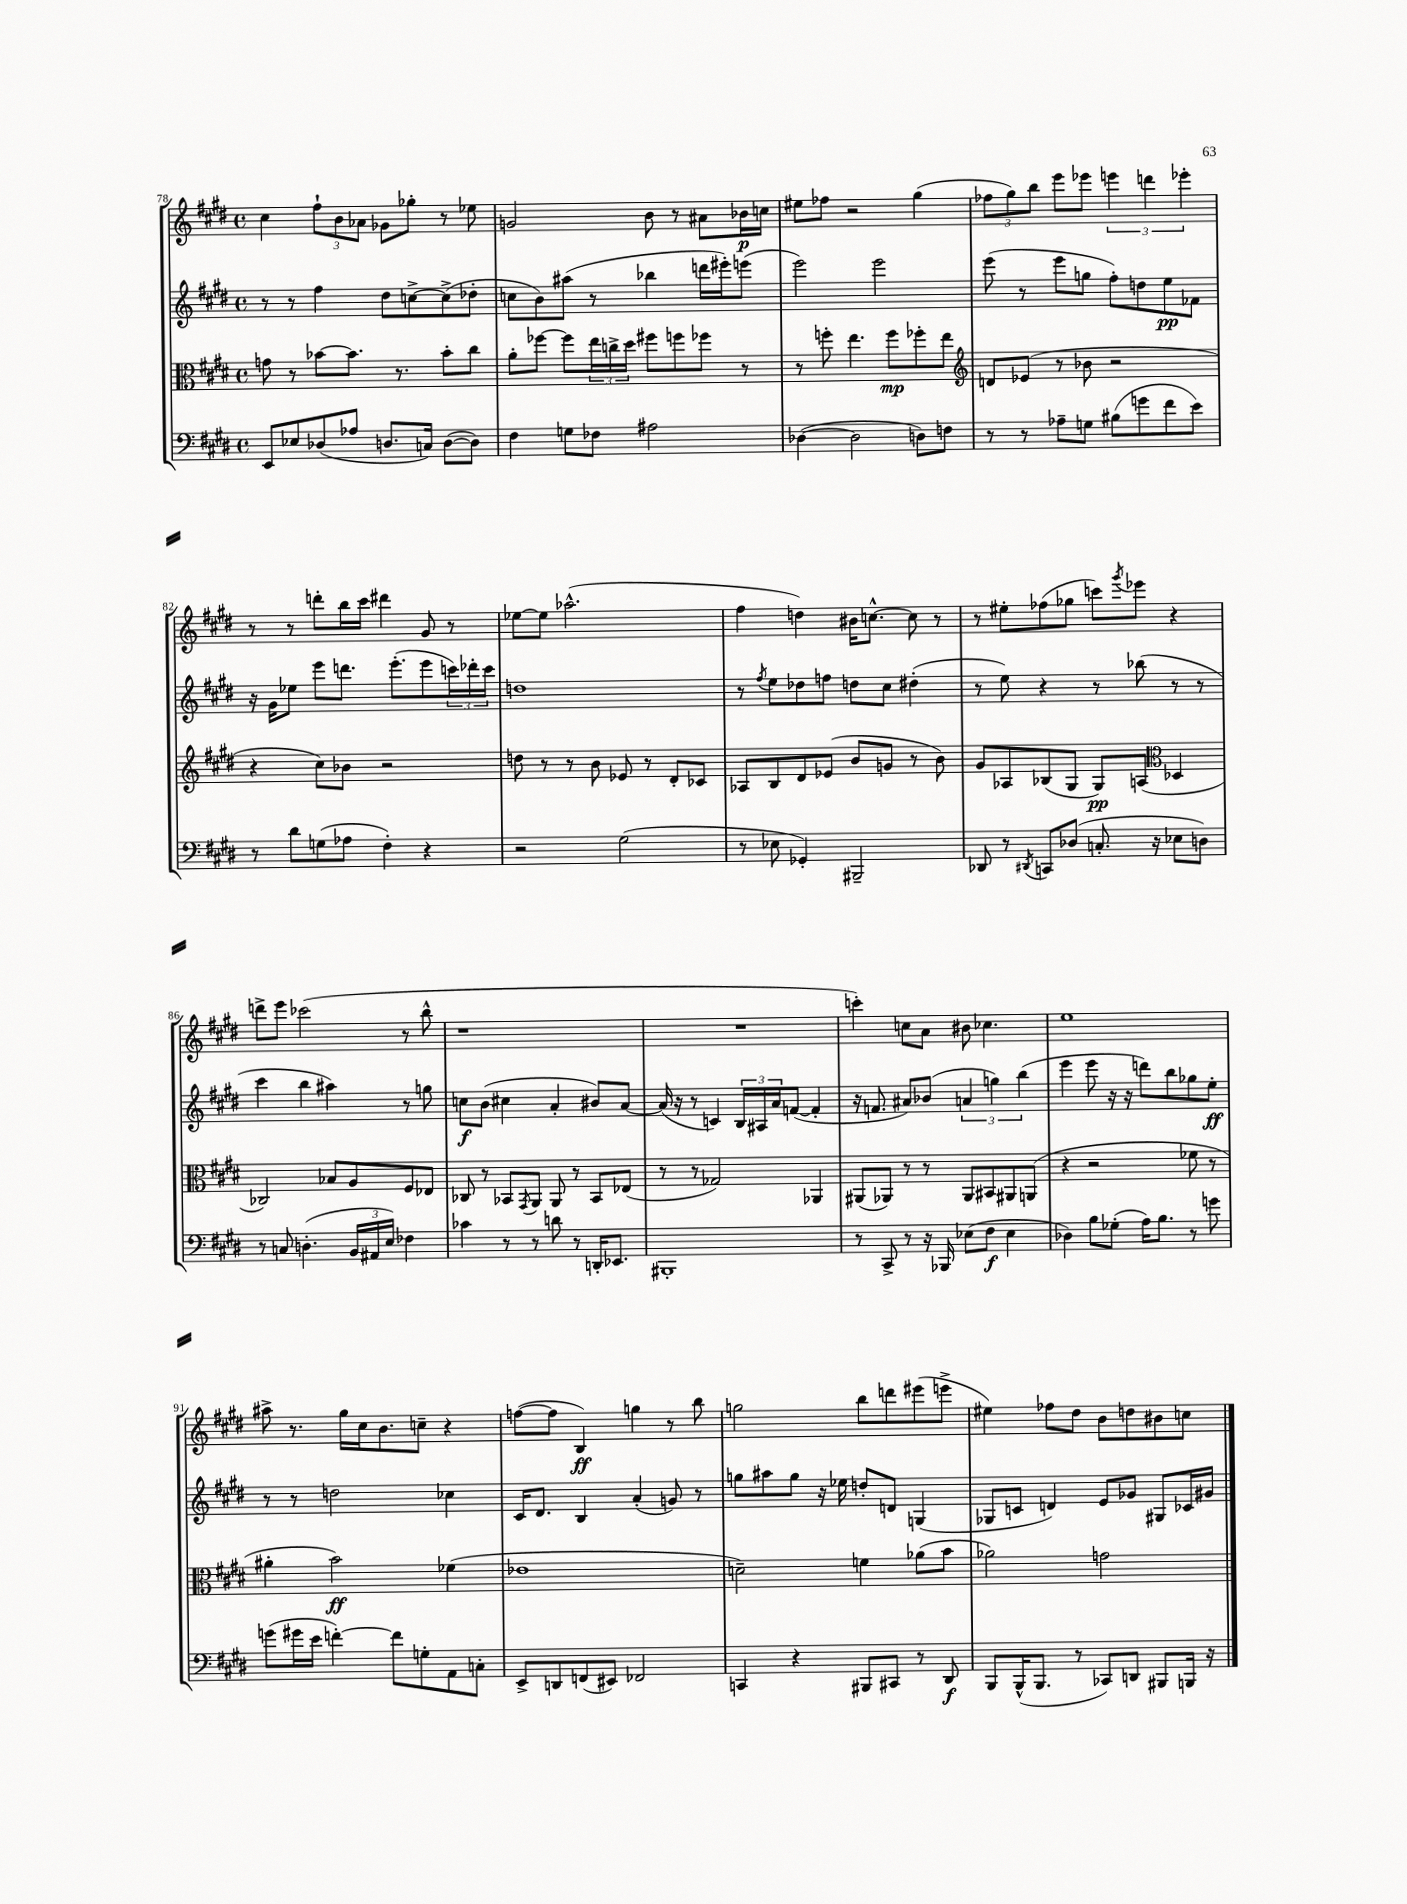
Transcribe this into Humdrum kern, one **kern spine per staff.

**kern	**dynam	**kern	**dynam	**kern	**dynam	**kern	**dynam
*part4	*part4	*part3	*part3	*part2	*part2	*part1	*part1
*staff4	*staff4	*staff3	*staff3	*staff2	*staff2	*staff1	*staff1
*clefF4	*	*clefC3	*	*clefG2	*	*clefG2	*
*k[f#c#g#d#]	*	*k[f#c#g#d#]	*	*k[f#c#g#d#]	*	*k[f#c#g#d#]	*
*M4/4	*	*M4/4	*	*M4/4	*	*M4/4	*
*met(c)	*	*met(c)	*	*met(c)	*	*met(c)	*
=78	=78	=78	=78	=78	=78	=78	=78
8EE/L	.	8gn\	.	8r	.	4cc#\	.
8E-X/	.	8r	.	8r	.	.	.
(8D-X/	.	[8b-X\L	.	4ff#\	.	12ff#`\L	.
.	.	.	.	.	.	12b\	.
8A-X/J	.	8.b-\J]	.	.	.	.	.
.	.	.	.	.	.	12a-X\J	.
8.Dn/L	.	.	.	8dd#\L	.	8g-X\L	.
.	.	8.r	.	.	.	.	.
.	.	.	.	[8ccn^\	.	8gg-X'\J	.
16Cn/Jk)	.	.	.	.	.	.	.
([8D\L	.	8b-'\L	.	(8cc^\]	.	8r	.
8D\J])	.	8cc#\J	.	8dd-X'\J	.	8ee-X\	.
=79	=79	=79	=79	=79	=79	=79	=79
4F#\	.	8a'\L	.	8ccn\L	.	2gn/	.
.	.	[8ff-X\J	.	8b\)	.	.	.
8Gn\L	.	8ff-\L]	.	(8aa#X\J	.	.	.
8F-X\J	.	24ee\L	.	8r	.	.	.
.	.	24ccn^\	.	.	.	.	.
.	.	24dd#\JJ	.	.	.	.	.
2A#X\	.	8ff#X\L	.	4bb-X\	.	8b\	.
.	.	8ffn\	.	.	.	8r	.
.	.	8ff-X\J	.	16dddn\LL	.	8a#X\L	.
.	.	.	.	16eee#X'\J)	.	.	.
.	.	8r	.	(8eeen\J	.	16b-X\L	p
.	.	.	.	.	.	16ccn\JJ	.
=80	=80	=80	=80	=80	=80	=80	=80
([4D-X\	.	8r	.	2eee\)	.	8ee#X\L	.
.	.	8ffn'\	.	.	.	8ff-X\J	.
2D-\]	.	4.ee\	.	.	.	2r	.
.	.	.	.	2eee\	.	.	.
.	.	8ff\L	mp	.	.	.	.
8Dn\L)	.	8ff-X'\	.	.	.	(4gg#\	.
8Fn\J	.	8ee\J	.	.	.	.	.
=81	=81	=81	=81	=81	=81	=81	=81
*	*	*clefG2	*	*	*	*	*
8r	.	8dn/L	.	(8eee\	.	12ff-X\L	.
.	.	.	.	.	.	12gg#\)	.
8r	.	(8e-X/J	.	8r	.	.	.
.	.	.	.	.	.	12bb\J	.
8A-X~\L	.	8r	.	8eee\L	.	8eee\L	.
8Gn\J	.	8b-X\	.	8ggn\J	.	8eee-X\J	.
(8B#X\L	.	2r	.	8ff#'\L)	.	6eeen\	.
8gn\	.	.	.	8ddn\	.	.	.
.	.	.	.	.	.	6dddn\	.
8f#\	.	.	.	8ee\	pp	.	.
.	.	.	.	.	.	6eee-X'\	.
8e\J)	.	.	.	8f-X\J	.	.	.
!!LO:LB:g=z
=82	=82	=82	=82	=82	=82	=82	=82
8r	.	4r	.	16r	.	8r	.
.	.	.	.	16g#\KL	.	.	.
8d#\L	.	.	.	8ee-X\J	.	8r	.
(8Gn\	.	8cc#\L)	.	8eee\L	.	8dddn'\L	.
8A-X\J	.	8b-X\J	.	8.dddn\J	.	16bb\L	.
.	.	.	.	.	.	16ccc#\JJ	.
4F#'\)	.	2r	.	.	.	4ddd#X\	.
.	.	.	.	(8.eee'\L	.	.	.
4r	.	.	.	8eee\	.	8g#/	.
.	.	.	.	24cccn\L)	.	8r	.
.	.	.	.	24ddd-X'\	.	.	.
.	.	.	.	24ccc\JJ	.	.	.
=83	=83	=83	=83	=83	=83	=83	=83
2r	.	8ddn\	.	1ddn	.	[8ee-X\L	.
.	.	8r	.	.	.	8ee-\J]	.
.	.	8r	.	.	.	(2.aa-X^^\	.
.	.	8b\	.	.	.	.	.
(2G#\	.	8e-X/	.	.	.	.	.
.	.	8r	.	.	.	.	.
.	.	8d#'/L	.	.	.	.	.
.	.	8c-X/J	.	.	.	.	.
=84	=84	=84	=84	=84	=84	=84	=84
8r	.	8A-X/L	.	8r	.	4ff#\	.
.	.	.	.	8qff#/	.	.	.
8E-X\	.	8B/	.	8ee\L	.	.	.
4GG-X'/)	.	8d#/	.	8dd-X\	.	4ddn\)	.
.	.	(8e-X/J	.	8ffn\J	.	.	.
2BBB#X~/	.	8b/L	.	8ddn\L	.	16b#X\KL	.
.	.	.	.	.	.	[8.ccn^^\J	.
.	.	8gn/J	.	8cc#\J	.	.	.
.	.	8r	.	(4dd#X'\	.	8cc\]	.
.	.	8b\)	.	.	.	8r	.
=85	=85	=85	=85	=85	=85	=85	=85
8DD-X/	.	8g#/L	.	8r	.	8r	.
8r	.	8A-X/	.	8ee\)	.	8ee#X'\L	.
8qDD#X/	.	.	.	.	.	.	.
8CCn/L	.	(8B-X/	.	4r	.	(8ff-X\	.
(8D-X/J	.	8G#/J	.	.	.	8gg-X\J	.
8.Cn'/	.	8G#/L)	pp	8r	.	8cccn\L)	.
.	.	.	.	.	.	8qggg#/	.
.	.	(8An/J	.	(8bb-X\	.	8eee-X\J	.
16r	.	.	.	.	.	.	.
*	*	*clefC3	*	*	*	*	*
8E-X\L	.	4D-X/	.	8r	.	4r	.
8Dn\J)	.	.	.	8r	.	.	.
!!LO:LB:g=z
=86	=86	=86	=86	=86	=86	=86	=86
8r	.	2C-X/)	.	4ccc#\	.	8dddn^\L	.
8Cn/	.	.	.	.	.	8eee\J	.
(4.Dn'\	.	.	.	4bb\	.	(2ccc-X\	.
.	.	8B-X/L	.	4aa#X\)	.	.	.
24BB/LL	.	8A/	.	.	.	.	.
24AA#X/	.	.	.	.	.	.	.
24E/JJ)	.	.	.	.	.	.	.
4F-X\	.	8F#/	.	8r	.	8r	.
.	.	8E-X/J	.	8ggn\	.	8bb^^\	.
=87	=87	=87	=87	=87	=87	=87	=87
4c-X\	.	8C-X/	.	8ccn\L	f	1r	.
.	.	8r	.	(8b\J	.	.	.
8r	.	8BB-X/L	.	4cc#X\	.	.	.
.	.	8qGG#/	.	.	.	.	.
8r	.	8AA/J	.	.	.	.	.
8dn\	.	8AA/	.	4a'/	.	.	.
8r	.	8r	.	.	.	.	.
16DDn'/KL	.	8BB-/L	.	8b#X/L)	.	.	.
8.EE-X/J	.	.	.	.	.	.	.
.	.	(8E-X/J	.	[8a/J	.	.	.
=88	=88	=88	=88	=88	=88	=88	=88
1BBB#X'	.	8r	.	(16a/]	.	1r	.
.	.	.	.	16r	.	.	.
.	.	8r	.	8r	.	.	.
.	.	2G-X/)	.	4cn/)	.	.	.
.	.	.	.	24B/LL	.	.	.
.	.	.	.	24A#X/	.	.	.
.	.	.	.	24a/J	.	.	.
.	.	.	.	([8fn/J	.	.	.
.	.	4AA-X/	.	4f'/]	.	.	.
=89	=89	=89	=89	=89	=89	=89	=89
8r	.	(8AA#X/L	.	16r	.	4cccn'\)	.
.	.	.	.	8.fn/	.	.	.
8CC#^/	.	8AA-X/J)	.	.	.	.	.
8r	.	8r	.	8a#X/L)	.	8ccn\L	.
16r	.	8r	.	(8b-X/J	.	8a\J	.
16BBB-X/	.	.	.	.	.	.	.
(8E-X\L	.	8AA-/L	.	6an/	.	8b#X\	.
8F#\J	f	8BB#X/	.	.	.	4.cc-X\	.
.	.	.	.	6ggn\)	.	.	.
4E-\	.	8AA#X/	.	.	.	.	.
.	.	.	.	(6bb\	.	.	.
.	.	(8AAn/J	.	.	.	.	.
=90	=90	=90	=90	=90	=90	=90	=90
4D-X\)	.	4r	.	4eee\	.	1ee	.
8B\L	.	2r	.	8eee\	.	.	.
(8G-X'\J	.	.	.	16r	.	.	.
.	.	.	.	16r	.	.	.
16A\KL)	.	.	.	8dddn\L)	.	.	.
8.B\J	.	.	.	.	.	.	.
.	.	.	.	8bb\	.	.	.
8r	.	8f-X\	.	8gg-X\	.	.	.
8gn\	.	8r	.	8ee'\J	ff	.	.
!!LO:LB:g=z
=91	=91	=91	=91	=91	=91	=91	=91
(8gn\L	.	4a#X'\	.	8r	.	8aa#X^\	.
16g#X\L	.	.	.	8r	.	8.r	.
16e\JJ	.	.	.	.	.	.	.
[4fn'\)	.	2b\)	ff	2ddn\	.	.	.
.	.	.	.	.	.	16gg#\LL	.
.	.	.	.	.	.	16cc#\J	.
.	.	.	.	.	.	8.b\	.
8f\L]	.	.	.	.	.	.	.
8Gn'\	.	.	.	.	.	8ccn~\J	.
8AA\	.	(4f-X\	.	4cc-X\	.	4r	.
8Cn'\J	.	.	.	.	.	.	.
=92	=92	=92	=92	=92	=92	=92	=92
8EE^/L	.	1e-X	.	16c#/KL	.	([8ffn\L	.
.	.	.	.	8.d#/J	.	.	.
8DDn/	.	.	.	.	.	8ff\J]	.
(8FFn/	.	.	.	4B/	.	4B/)	ff
8EE#X/J)	.	.	.	.	.	.	.
2FF-X/	.	.	.	(4a'/	.	4ggn\	.
.	.	.	.	8gn/)	.	8r	.
.	.	.	.	8r	.	8bb\	.
=93	=93	=93	=93	=93	=93	=93	=93
4CCn/	.	2dn~\)	.	8ggn\L	.	2ggn\	.
.	.	.	.	8aa#X\	.	.	.
4r	.	.	.	8gg\J	.	.	.
.	.	.	.	16r	.	.	.
.	.	.	.	16ee-X\	.	.	.
8BBB#X/L	.	4fn\	.	8ddn'/L	.	8bb\L	.
8CC#X/J	.	.	.	8dn/J	.	8dddn\	.
8r	.	(8a-X\L	.	(4Gn/	.	(8eee#X\	.
8DD#/	f	8b\J	.	.	.	8eeen^\J	.
=94	=94	=94	=94	=94	=94	=94	=94
8BBB/L	.	2a-X\)	.	8G-X/L	.	4ee#X\)	.
(16BBB^^/K	.	.	.	8cn/J	.	.	.
8.BBB/J	.	.	.	.	.	.	.
.	.	.	.	4dn/)	.	8ff-X\L	.
8r	.	.	.	.	.	8dd#\J	.
8CC-X/L)	.	2gn\	.	8e/L	.	8b\L	.
8DDn/J	.	.	.	8g-X/J	.	8ddn\	.
8BBB#X/L	.	.	.	8G#X/L	.	8b#X\	.
16BBBn/Jk	.	.	.	16c-X/L	.	8ccn\J	.
16r	.	.	.	16g#X/JJ	.	.	.
==	==	==	==	==	==	==	==
*-	*-	*-	*-	*-	*-	*-	*-
